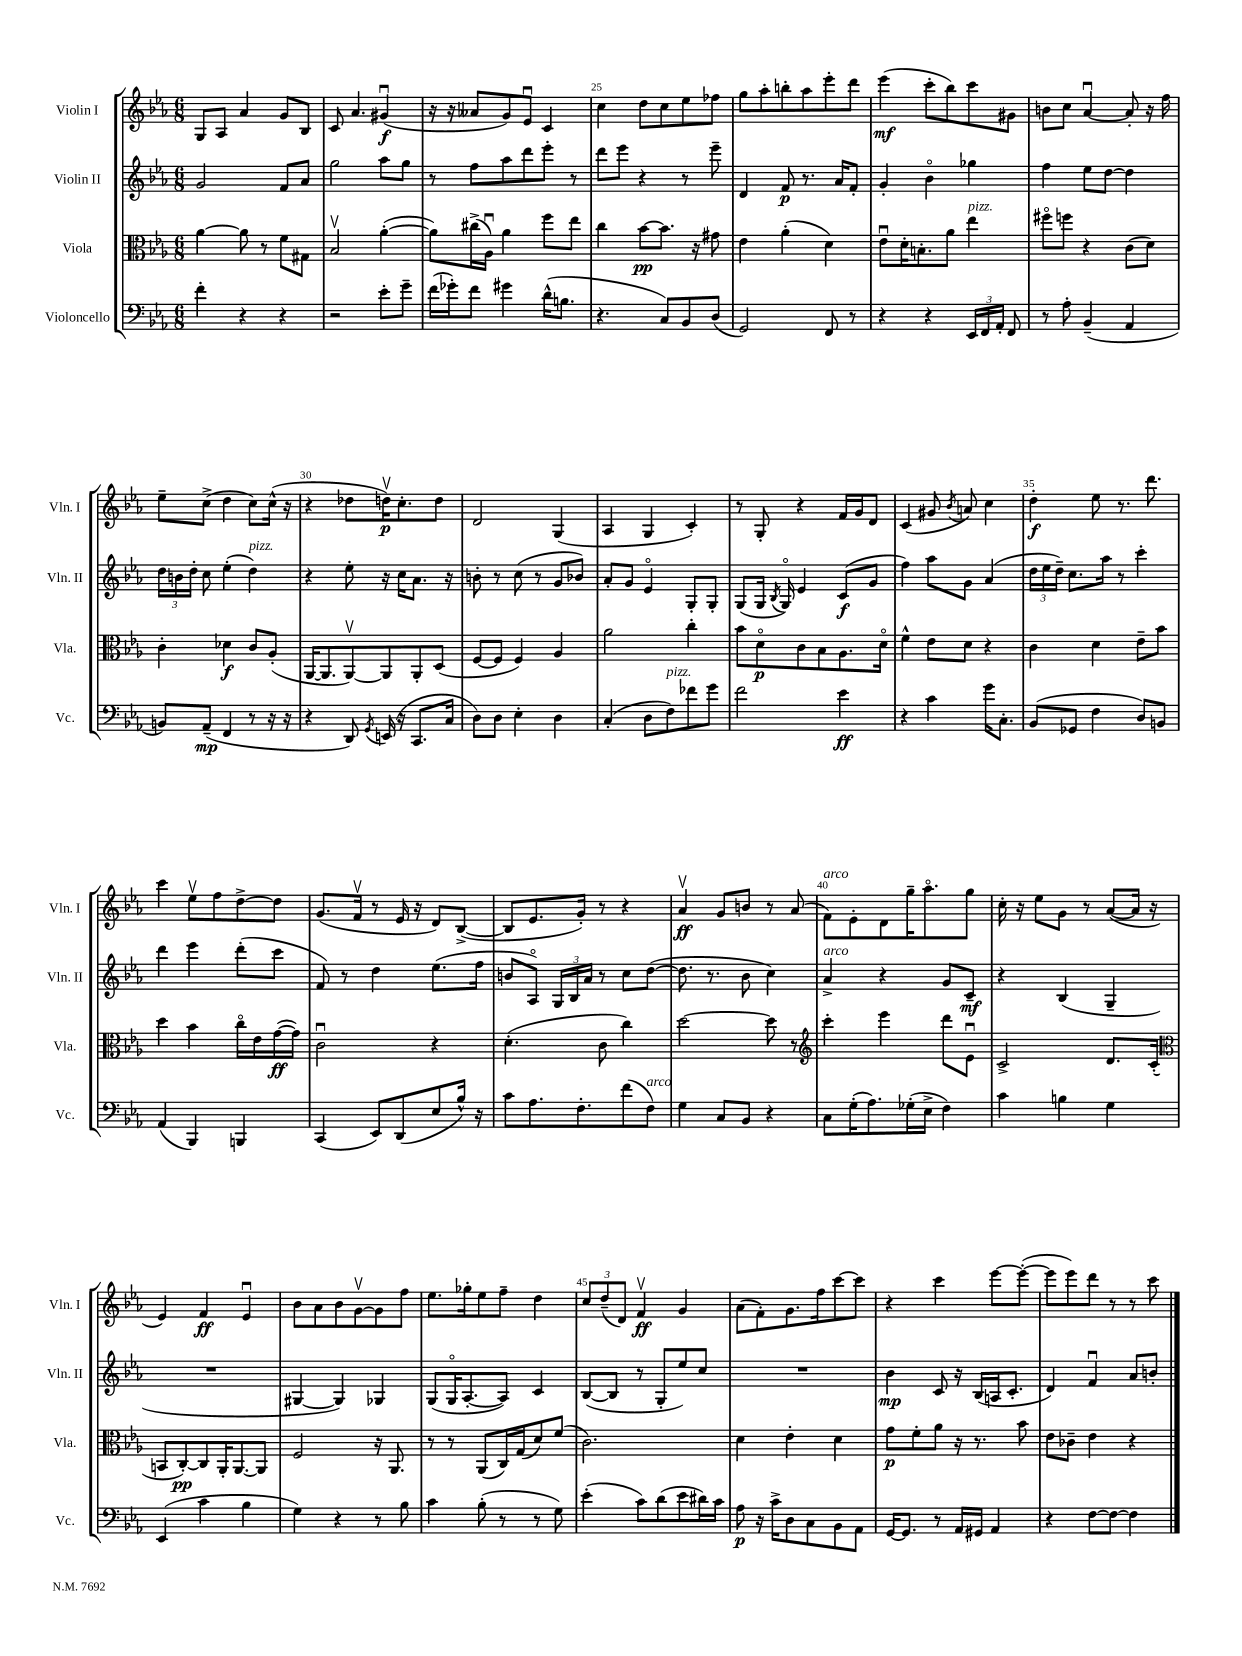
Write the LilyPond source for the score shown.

<<
\new StaffGroup <<
\new Staff = "s0" \with { instrumentName = "Violin I" shortInstrumentName = "Vln. I" } {
    \clef treble \key ees \major \numericTimeSignature \time 6/8
    \autoBeamOff g8[ aes8] aes'4 g'8[ bes8] |
    c'8 aes'4. gis'4\downbow\f( |
    r16 r16 aeses'8[ g'8) ees'8]\downbow c'4 |
    c''4 d''8[ c''8 ees''8 fes''8] |
    g''8[ aes''8-. b''8-. aes''8 ees'''8-. d'''8] |
    ees'''4\mf( c'''8[-. bes''8) c'''8 gis'8] |
    b'8[ c''8] aes'4~\downbow aes'8-. r16 f''16 |
    ees''8[-- c''8]->( d''4 c''8[) c''16]-^( r16 |
    r4 des''8[ d''16\upbow\p) c''8.-. d''8] |
    d'2 g4( |
    aes4 g4 c'4-.) |
    r8 g8-. r4 f'16[ g'16 d'8] |
    c'4( gis'8 \acciaccatura { bes'8 } a'8) c''4 |
    d''4-.\f ees''8 r8. d'''8. |
    c'''4 ees''8[\upbow f''8 d''8~-> d''8] |
    g'8.[( f'16]\upbow r8 ees'16 r16 d'8[) bes8]~->( |
    bes8[ ees'8. g'16]-.) r8 r4 |
    aes'4\upbow\ff g'8[ b'8] r8 aes'8( |
    f'8[^\markup { \italic "arco" }) ees'8-. d'8 g''16-- aes''8.\flageolet g''8] |
    c''16-. r16 ees''8[ g'8] r8 aes'8[~( aes'16] r16 |
    ees'4) f'4\ff ees'4\downbow |
    bes'8[ aes'8 bes'8 g'8~\upbow g'8 f''8] |
    ees''8.[ ges''16-. ees''8 f''8]-- d''4 |
    \tuplet 3/2 { c''8[ d''8--( d'8]) } f'4\upbow\ff g'4 |
    aes'8[( f'8-.) g'8. f''16 c'''8~ c'''8] |
    r4 c'''4 ees'''8[~ ees'''8]~-.( |
    ees'''8[ ees'''8) d'''8] r8 r8 c'''8 \bar "|." |
}
\new Staff = "s1" \with { instrumentName = "Violin II" shortInstrumentName = "Vln. II" } {
    \clef treble \key ees \major \numericTimeSignature \time 6/8
    \autoBeamOff g'2 f'8[ aes'8] |
    g''2 aes''8[ g''8] |
    r8 f''8[ aes''8 d'''8 ees'''8]-. r8 |
    d'''8[ ees'''8] r4 r8 ees'''8-- |
    d'4 f'8\p r8. aes'16[ f'8]-. |
    g'4-. bes'4\flageolet ges''4 |
    f''4 ees''8[ d''8]~ d''4 |
    \tuplet 3/2 { d''16[ b'16 d''16]-. } c''8 ees''4-.( d''4^\markup { \italic "pizz." }) |
    r4 ees''8-. r16 c''16[ aes'8.] r16 |
    b'8-. r8 c''8( r8 g'8[ bes'8]) |
    aes'8[-. g'8] ees'4\flageolet g8[-. g8]-. |
    g8[( g16] \acciaccatura { bes8 } g16\flageolet) ees'4 c'8[\f( g'8] |
    f''4) aes''8[ g'8] aes'4( |
    \tuplet 3/2 { d''16[ ees''16 d''16]--) } c''8.[ aes''16] r8 c'''4-. |
    d'''4 ees'''4 d'''8[-.( c'''8] |
    f'8) r8 d''4 ees''8.[( f''16] |
    b'8[ aes8]\flageolet) \tuplet 3/2 { g16[ bes16 aes'16] } r8 c''8[ d''8]~( |
    d''8. r8. bes'8 c''4) |
    aes'4->^\markup { \italic "arco" } r4 g'8[ c'8]--\mf |
    r4 bes4( g4-- |
    R2. |
    gis4~ gis4) ges4 |
    g8[( g16\flageolet aes8.~-. aes8]) c'4 |
    bes8[~( bes8] r8 g8[-. ees''8) c''8] |
    R2. |
    bes'4\mp c'8 r16 bes16[( a16 c'8.]-. |
    d'4) f'4\downbow aes'8[ b'8]-. \bar "|." |
}
\new Staff = "s2" \with { instrumentName = "Viola" shortInstrumentName = "Vla." } {
    \clef alto \key ees \major \numericTimeSignature \time 6/8
    \autoBeamOff aes'4~ aes'8 r8 f'8[ gis8] |
    bes2\upbow aes'4~-.( |
    aes'8[) cis''16->( aes16]\downbow) aes'4 f''8[ ees''8] |
    c''4 bes'8[~\pp bes'8.] r16 gis'8 |
    ees'4 aes'4-.( d'4) |
    ees'8[\downbow d'16-. b8.-. aes'8] ees''4^\markup { \italic "pizz." } |
    fis''8[\flageolet f''8] r4 c'8[( d'8]) |
    c'4-. des'4\f c'8[ aes8]-.( |
    aes,16[~ aes,8. aes,8~\upbow) aes,8 aes,8-. d8]( |
    f8[~ f8] f4) aes4 |
    aes'2 c''4-. |
    bes'8[ d'8\flageolet\p c'8 bes8 aes8. d'16]\flageolet |
    f'4-^ ees'8[ d'8] r4 |
    c'4 d'4 ees'8[-- bes'8] |
    d''4 bes'4 c''16[\flageolet ees'16 g'16~\ff( g'16]) |
    c'2\downbow r4 |
    d'4.-.( c'8 c''4) |
    d''2~ d''8 r8 |
    \clef treble c'''4-. ees'''4 d'''8[ ees'8]\downbow |
    c'2-> d'8.[ c'16]-.( |
    \clef alto b,8[ c8~-.\pp) c8 aes,16-. aes,8.~ aes,8] |
    f2 r16 aes,8. |
    r8 r8 aes,8[( c16) g16( d'8) f'8]( |
    c'2.) |
    d'4 ees'4-. d'4 |
    g'8[\p f'8-. aes'8] r16 r8. bes'8 |
    ees'8[ ces'8]-- ees'4 r4 \bar "|." |
}
\new Staff = "s3" \with { instrumentName = "Violoncello" shortInstrumentName = "Vc." } {
    \clef bass \key ees \major \numericTimeSignature \time 6/8
    \autoBeamOff f'4-. r4 r4 |
    r2 ees'8[-. g'8]-- |
    f'16[( ges'16-.) f'8] gis'4 d'16[-^( b8.] |
    r4. c8[) bes,8 d8]( |
    g,2) f,8 r8 |
    r4 r4 \tuplet 3/2 { ees,16[ f,16 aes,16]-. } f,8 |
    r8 aes8-. bes,4--( aes,4 |
    b,8[) aes,8]--\mp( f,4 r8 r16 r16 |
    r4 d,8) \acciaccatura { g,8 } e,16( r16 c,8.[ c16] |
    d8[) d8] ees4-. d4 |
    c4-.( d8[ f8^\markup { \italic "pizz." }) fes'8 g'8] |
    f'2 ees'4\ff |
    r4 c'4 g'16[ c8.]-. |
    bes,8[( ges,8] f4 d8[) b,8] |
    aes,4( bes,,4) b,,4 |
    c,4( ees,8[) d,8( ees8 bes16]-^) r16 |
    c'8[ aes8. f8.-. f'8( f8]^\markup { \italic "arco" }) |
    g4 c8[ bes,8] r4 |
    c8[ g16-.( aes8.) ges16-.( ees16]-> f4) |
    c'4 b4 g4 |
    ees,4( c'4 bes4 |
    g4) r4 r8 bes8 |
    c'4 bes8-.( r8 r8 g8) |
    ees'4-.( c'8[) d'8( ees'8 dis'16) c'16] |
    aes8\p r16 c'16[-> d8 c8 bes,8 aes,8] |
    g,16[~ g,8.] r8 aes,16[ gis,16] aes,4 |
    r4 f8[~ f8]~ f4 \bar "|." |
}
>>
>>
\layout { \context { \Score currentBarNumber = #22 \override BarNumber.break-visibility = ##(#f #t #t) barNumberVisibility = #(every-nth-bar-number-visible 5) } }
